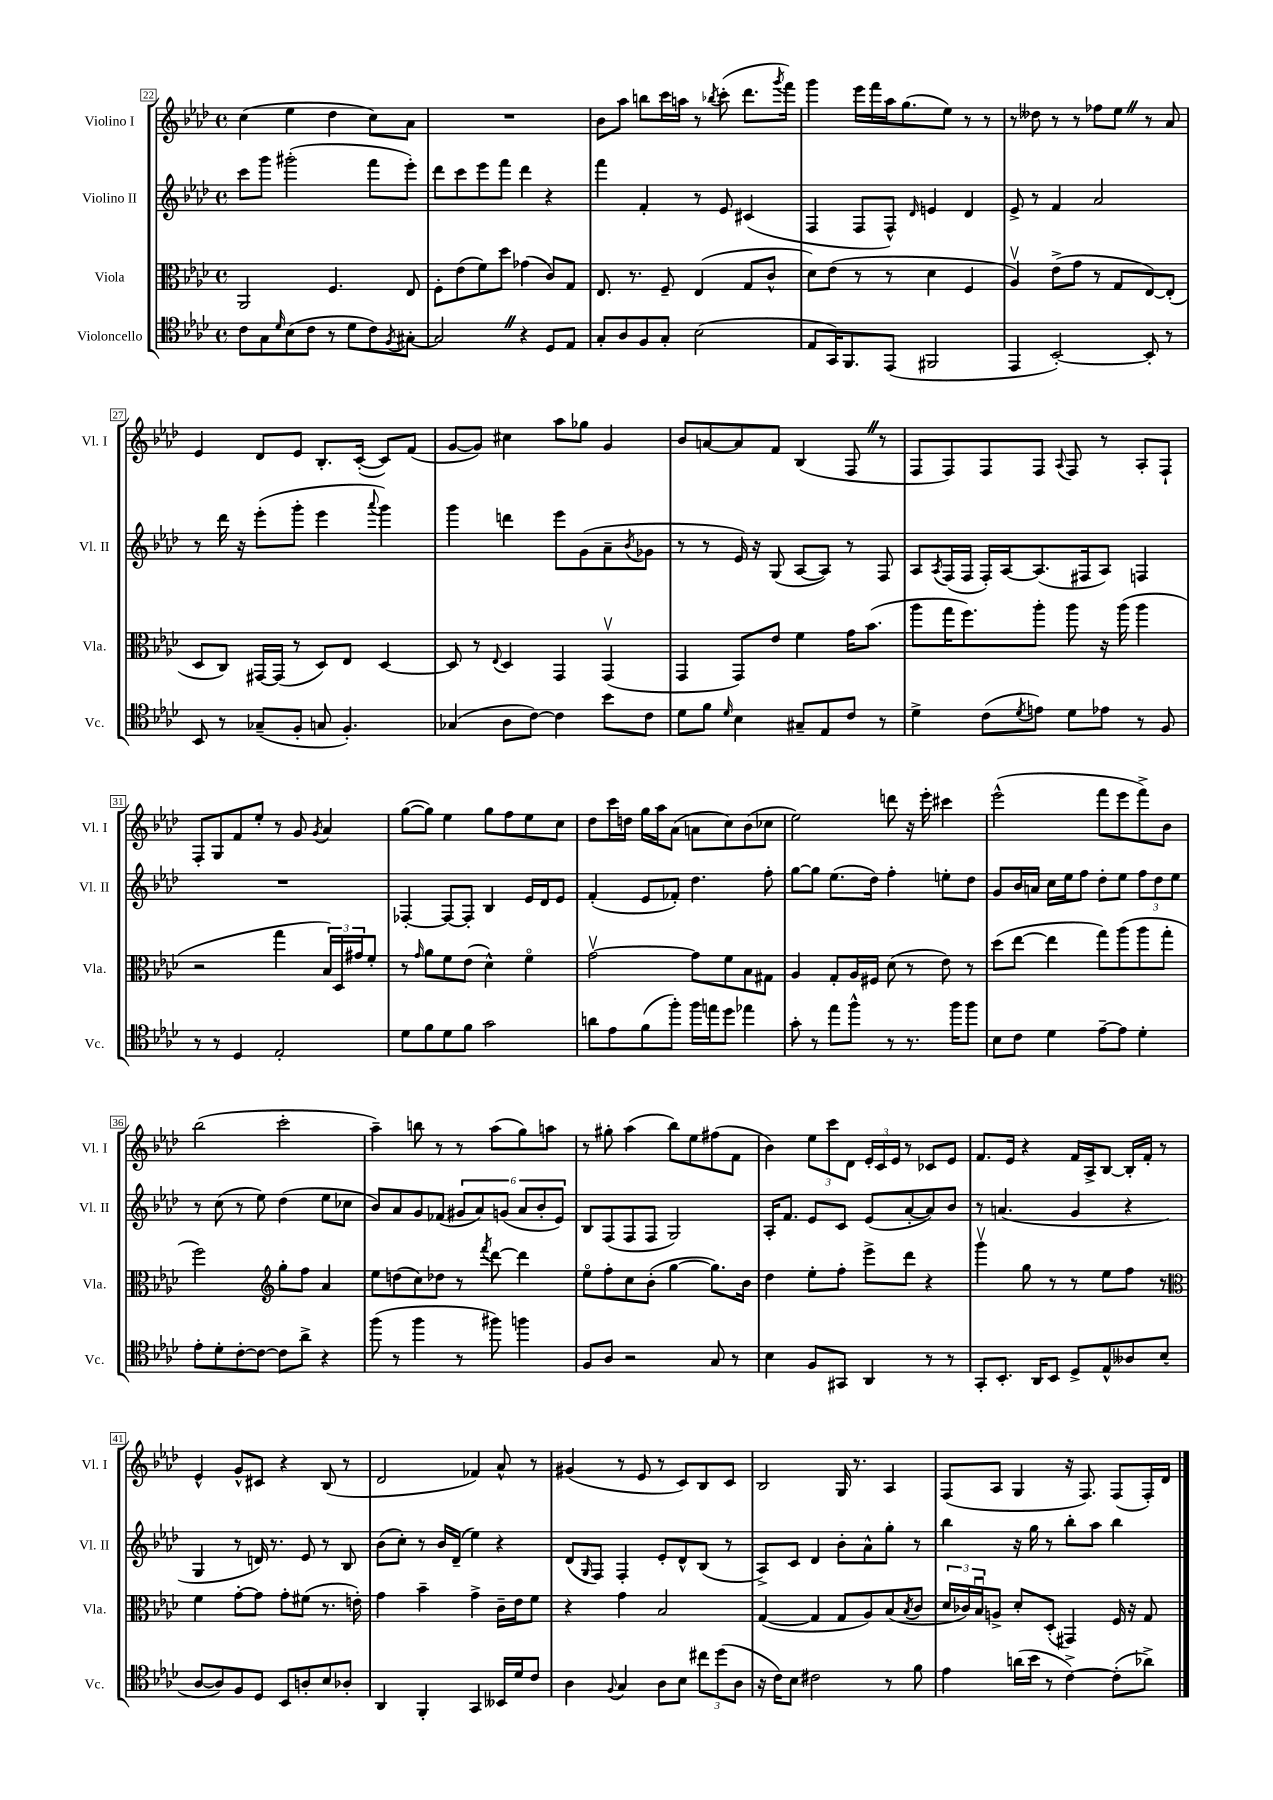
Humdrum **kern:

**kern	**kern	**kern	**kern
*part4	*part3	*part2	*part1
*staff4	*staff3	*staff2	*staff1
*I"Violoncello	*I"Viola	*I"Violino II	*I"Violino I
*I'Vc.	*I'Vla.	*I'Vl. II	*I'Vl. I
*clefC4	*clefC3	*clefG2	*clefG2
*k[b-e-a-d-]	*k[b-e-a-d-]	*k[b-e-a-d-]	*k[b-e-a-d-]
*M4/4	*M4/4	*M4/4	*M4/4
*met(c)	*met(c)	*met(c)	*met(c)
=22	=22	=22	=22
8c\L	2AA-/	8ccc\L	(4cc\
8G\	.	8ggg\J	.
16qqd-/	.	.	.
(8B-\	.	(2ggg#X'\	4ee-\
8c\J	.	.	.
8r	4.F/	.	4dd-\
8d-\L	.	.	.
8c\)	.	8fff\L	8cc\L)
8qF/	.	.	.
[8G#X'\J	8E-/	8eee-'\J)	8a-\J
=23	=23	=23	=23
2G#Z/]	8F'\L	8ddd-\L	1r
.	(8e-\	8ccc\	.
.	8f\)	8eee-\	.
.	8dd-\J	8fff\J	.
4r	(4g-X\	4ddd-\	.
8D-/L	8c/L)	4r	.
8E-/J	8G/J	.	.
=24	=24	=24	=24
8G'/L	8.E-/	4fff\	8b-\L
8A-/	.	.	8aa-\J
.	8.r	.	.
8F/	.	4f'/	8bbn\L
8G'/J	8F~/	.	16ccc\L
.	.	.	16aan\JJ
(2B-\	(4E-/	8r	8r
.	.	.	8qbb-X/
.	.	8e-/	(8ccc'\
.	8G/L	(4c#X/	8.ddd-\L
.	8c^^/J	.	.
.	.	.	8qggg/
.	.	.	16fff\Jk)
=25	=25	=25	=25
8E-/L	8d-\L)	4F/	4ggg\
16GG/K)	(8e-\J	.	.
8.FF/	.	.	.
.	8r	8F/L	16eee-\LL
.	.	.	16fff\
(8EE-/J	8r	8F^^/J)	16aa-\J
.	.	.	(8.gg\
.	.	16qqd-/	.
2FF#X/	4d-\	4en/	.
.	.	.	8ee-\J)
.	4F/	4d-/	8r
.	.	.	8r
=26	=26	=26	=26
4EE-/	4A-v/)	8e-^/	8r
.	.	8r	8dd--X\
[2BB-'/)	(8e-^\L	4f/	8r
.	8g\J	.	8r
.	8r	2a-/	8ff-X\L
.	8G/L	.	8ee-Z\J
8BB-'/]	[8E-/)	.	8r
8r	(8E-'/J]	.	8a-/
!!LO:LB:g=z
=27	=27	=27	=27
8BB-/	8D-/L	8r	4e-/
8r	8C/J)	16ddd-\	.
.	.	16r	.
(8G-X~/L	[16GG#X/LL	(8eee-'\L	8d-/L
.	(16GG#/JJ]	.	.
8F'/J	8r	8ggg'\J	8e-/J
8Gn/	8D-/L)	4eee-\	8.B-'/L
4.F'/)	8E-/J	.	.
.	.	.	([16c'/Jk
.	.	8qqaaa-/	.
.	[4D-/	4ggg\)	8c/L])
.	.	.	(8f/J
=28	=28	=28	=28
(4G-X/	8D-/]	4ggg\	[8g/L
.	8r	.	8g/J])
.	8qqE-/	.	.
8A-\L	4D-/	4dddn\	4cc#X\
[8c\J)	.	.	.
4c\]	4GG/	8eee-\L	8aa-\L
.	.	(8g\	8gg-X\J
8b-\L	(4GGv/	8a-~\	4g/
.	.	8qb-/	.
8c\J	.	8g-X\J	.
=29	=29	=29	=29
8d-\L	4GG/	8r	8b-/L
8f\J	.	8r	[8an/
16qqd-/	.	.	.
4B-\	8GG/L)	16e-/)	8a/]
.	.	16r	.
.	8e-/J	(8G/	8f/J
8G#X~/L	4f\	[8A-/L	(4B-/
8E-/	.	8A-/J])	.
8c/J	16g\KL	8r	8FZ/
.	(8.b-\J	.	.
8r	.	8F/	8r
=30	=30	=30	=30
4d-^\	8aa-\L	8A-/L	8F/L
.	.	8qA-/	.
.	16gg\K	(16F/L	8F/)
.	8.ff\)	16F/JJ	.
(8c\L	.	16F'/LL)	8F/
.	.	[16A-/J	.
8qd-/	.	.	.
8en\J)	8aa-'\J	(8.A-/]	8F/J
.	.	.	8qqA-/
8d-\L	8aa-\	.	8F/
.	.	16F#X/k	.
8e-X\J	16r	8A-/J)	8r
.	(16aa-\	.	.
8r	4aa-\	4Fn/	8A-'/L
8F/	.	.	8F`/J
!!LO:LB:g=z
=31	=31	=31	=31
8r	2r	1r	8F'/L
8r	.	.	8G/
4D-/	.	.	8f/
.	.	.	8ee-'/J
2E-'/	4gg\	.	8r
.	.	.	8g/
.	.	.	8qg/
.	24B-/LL)	.	4a-/
.	24D-/	.	.
.	24g#X/J	.	.
.	8f'/J	.	.
=32	=32	=32	=32
8d-\L	8r	[4F-X'/	([8gg\L
.	16qqg/	.	.
8f\	8a-\L	.	8gg\J])
8d-\	8f\	8F-/L_	4ee-\
8f\J	(8e-\J	8F-'/J]	.
2g\	4d-^^\)	4B-/	8gg\L
.	.	.	8ff\
.	4f\	16e-/LL	8ee-\
.	.	16d-/J	.
.	.	8e-/J	8cc\J
=33	=33	=33	=33
8an\L	[2gv\	(4f'/	8dd-\L
8e-\	.	.	16ccc\L
.	.	.	16ddn\JJ
(8f\	.	8e-/L	16gg\LL
.	.	.	16aa-\J
8ff'\J)	.	8f-X'/J)	(8a-\J
16ff\LL	8g\L]	4.dd-\	8an\L
16een\J	.	.	.
8dd-\J	8f\	.	8cc\)
4ee-X\	8B-\	.	(8b-\
.	8G#X\J	8ff'\	8cc-X\J
=34	=34	=34	=34
8g'\	4A-/	[8gg\L	2ee-\)
8r	.	8gg\J]	.
8ee-\L	8G'/L	(8.ee-\L	.
8ff^^\J	16A-/L	.	.
.	16F#X/JJ	16dd-\Jk)	.
8r	(8d-\	4ff'\	8dddn\
8.r	8r	.	16r
.	.	.	16eee-'\
.	8e-\)	8een'\L	4ccc#X\
16ff\KL	.	.	.
8ff\J	8r	8dd-\J	.
=35	=35	=35	=35
8B-\L	(8dd-\L	8g/L	(2eee-^^\
8c\J	[8ee-\J	16b-/L	.
.	.	16an/JJ	.
4d-\	4ee-\]	16cc\LL	.
.	.	16ee-\J	.
.	.	8ff\J	.
[8e-~\L	8gg\L)	8dd-'\L	8fff\L
8e-\J]	(8aa-\	8ee-\J	8eee-\
4d-'\	8aa-\	12ff\L	8fff^\)
.	.	12dd-\	.
.	8gg'\J	.	8b-\J
.	.	12ee-\J	.
!!LO:LB:g=z
=36	=36	=36	=36
8e-'\L	2ff\)	8r	(2bb-\
8d-'\	.	(8cc\	.
[8c'\	.	8r	.
8c\J_	.	8ee-\)	.
*	*clefG2	*	*
8c\L]	8gg'\L	(4dd-\	2ccc'\
8a-^\J	8ff\J	.	.
4r	4a-/	8ee-\L	.
.	.	8cc-X\J	.
=37	=37	=37	=37
(8ff\	8ee-\L	8b-/L)	4aa-~\)
8r	(8ddn\	8a-/	.
4ff\	8cc\)	8g/	8bbn\
.	8dd-X\J	(8f-X/J	8r
8r	8r	12g#X/L	8r
.	.	12a-/)	.
.	8qfff/	.	.
8ff#X\)	[8ddd-\	.	(8aa-\L
.	.	(12gn/J	.
4ffn\	4ddd-\]	12a-/L	8gg\)
.	.	12b-'/	.
.	.	.	8aan\J
.	.	12e-/J)	.
=38	=38	=38	=38
8F/L	8ee-\L	8B-/L	8r
8A-/J	8ff'\	(8F/	8gg#X'\
2r	8cc\	8F/	(4aa-\
.	(8b-'\J	8F/J	.
.	[4gg\	2G/)	8bb-\L)
.	.	.	8ee-\
8G/	8.gg\L])	.	(8ff#X\
8r	.	.	8f\J
.	16b-\Jk	.	.
=39	=39	=39	=39
4B-\	4dd-\	16A-'/KL	4b-\)
.	.	8.f/J	.
8F/L	8ee-'\L	8e-/L	12ee-\L
.	.	.	12ccc\
8GG#X/J	8ff'\J	8c/J	.
.	.	.	12d-\J
4AA-/	8eee-^\L	(8e-/L	24e-'/LL
.	.	.	24c/
.	.	.	24e-/JJ
.	8ddd-\J	[8a-'/	8r
8r	4r	8a-/])	8c-X/L
8r	.	8b-/J	8e-/J
=40	=40	=40	=40
8GG'/L	4gggv\	8r	8.f/L
8.BB-'/J	.	(4.an/	.
.	.	.	16e-/Jk
.	8gg\	.	4r
16AA-/KL	.	.	.
8BB-/J	8r	.	.
8D-^/L	8r	4g/	16f/LL
.	.	.	16A-^/J
8E-^^/	8ee-\L	.	[8B-/J
8A--X/	8ff\J	4r	16B-'/LL]
.	.	.	16f'/JJ
(8B-/J	8r	.	8r
!!LO:LB:g=z
=41	=41	=41	=41
*	*clefC3	*	*
[8A-/L	4f\	4G/	4e-^^/
8A-/])	.	.	.
8F/	[8g'\L	8r	8g^^/L
8D-/J	8g\J]	16dn/)	8c#X/J
.	.	8.r	.
8BB-/L	8g'\L	.	4r
8An'/	(8f#X\J	8e-/	.
8B-/	8.r	8r	(8B-/
8A-X'/J	.	8B-/	8r
.	16en'\)	.	.
=42	=42	=42	=42
4AA-/	4g\	(8b-\L	2d-/
.	.	8cc'\J)	.
4FF'/	4b-~\	8r	.
.	.	16b-/LL	.
.	.	(16d-~/JJ	.
4GG/	4g^\	4ee-\)	4f-X/)
16BB--X/LL	16c~\LL	4r	8a-^^/
16d-/J	16e-\J	.	.
8c/J	8f\J	.	8r
=43	=43	=43	=43
4A-\	4r	(8d-/L	(4g#X/
.	.	16qqG/	.
.	.	8F/J)	.
8qqF/	.	.	.
4G/	4g\	4F'/	8r
.	.	.	8e-/
8A-\L	2B-/	8e-'/L	8r
8B-\J	.	8d-^^/	8c/L)
12cc#X\L	.	(8B-/J	8B-/
(12dd-\	.	.	.
.	.	8r	8c/J
12A-\J	.	.	.
=44	=44	=44	=44
16r	([4G/	8A-^/L)	2B-/
16c\KL)	.	.	.
8B-\J	.	8c/J	.
2c#X\	4G/]	4d-/	.
.	8G/L	8b-'\L	16G/
.	.	.	8.r
.	8A-/)	8a-^^\	.
8r	(8B-/	8gg'\J	4A-/
.	8qB-/	.	.
8f\	8c/J	8r	.
=45	=45	=45	=45
4e-\	24d-/LL	4bb-\	(8F/L
.	24c-X/)	.	.
.	24B-u/J	.	.
.	8An^/J	.	8A-/J
(16an\LL	8d-'/L	16r	4G/
16b-\JJ	.	16gg\	.
8r	(8D-'/J	8r	.
[4c^\)	4GG#X/)	8bb-'\L	16r
.	.	.	8.F/)
.	.	8aa-\J	.
(8c'\L]	16F/	4bb-\	(8F/L
.	16r	.	.
8a-X^\J)	8G/	.	16F'/L)
.	.	.	16d-/JJ
==	==	==	==
*-	*-	*-	*-
